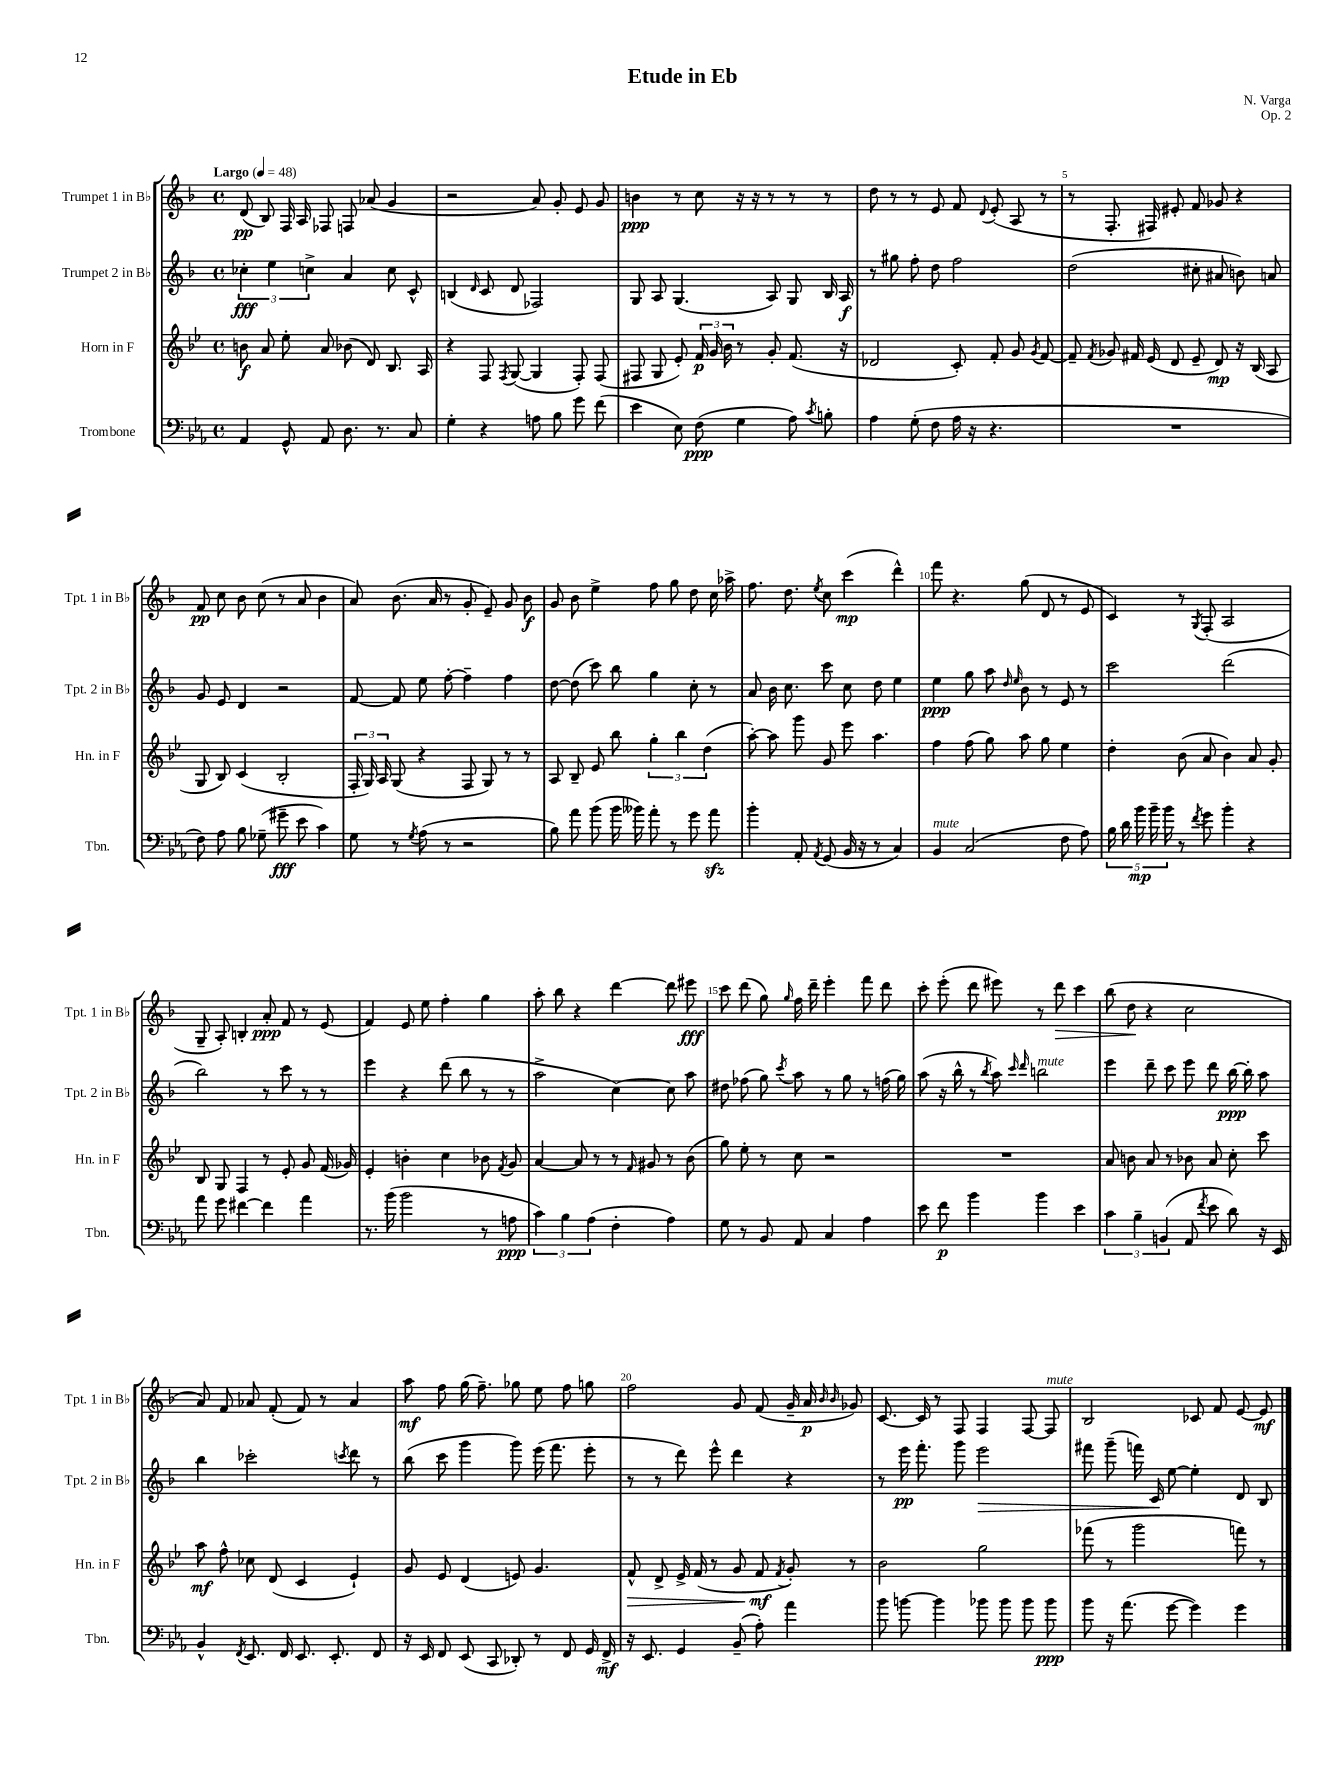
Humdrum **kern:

**kern	**dynam	**kern	**dynam	**kern	**dynam	**kern	**dynam
*part4	*part4	*part3	*part3	*part2	*part2	*part1	*part1
*staff4	*staff4	*staff3	*staff3	*staff2	*staff2	*staff1	*staff1
*I"Trombone	*	*I"Horn in F	*	*I"Trumpet 2 in B♭	*	*I"Trumpet 1 in B♭	*
*I'Tbn.	*	*I'Hn. in F	*	*I'Tpt. 2 in B♭	*	*I'Tpt. 1 in B♭	*
*clefF4	*	*clefG2	*	*clefG2	*	*clefG2	*
*k[b-e-a-]	*	*k[b-e-]	*	*k[b-]	*	*k[b-]	*
*M4/4	*	*M4/4	*	*M4/4	*	*M4/4	*
*met(c)	*	*met(c)	*	*met(c)	*	*met(c)	*
*MM48	*	*MM48	*	*MM48	*	*MM48	*
=1	=1	=1	=1	=1	=1	=1	=1
!	!	!	!	!	!	!LO:TX:a:B:t=Largo	!
4AA-/	.	8bn\	f	6cc-X'\	fff	(8d/	pp
.	.	8a/	.	.	.	8B-/)	.
.	.	.	.	6ee\	.	.	.
8GG^^/	.	8ee-'\	.	.	.	16F/	.
.	.	.	.	.	.	16A/	.
.	.	.	.	6ccn^\	.	.	.
8AA-/	.	8a/	.	.	.	8F-X/	.
8.D\	.	(8b-X\	.	4a/	.	8Fn/	.
.	.	8d/)	.	.	.	(8a-X/	.
8.r	.	.	.	.	.	.	.
.	.	8.B-/	.	8cc\	.	4g/	.
8C/	.	.	.	8c^^/	.	.	.
.	.	16A/	.	.	.	.	.
=2	=2	=2	=2	=2	=2	=2	=2
4G'\	.	4r	.	(4Bn/	.	2r	.
.	.	.	.	16qqd/	.	.	.
4r	.	8F/	.	8c/	.	.	.
.	.	8qF/	.	.	.	.	.
.	.	([8G/	.	8d/	.	.	.
8An\	.	4G/]	.	2F-X/)	.	8a/)	.
8B-\	.	.	.	.	.	8g'/	.
8g\	.	8F'/)	.	.	.	8e/	.
(8f\	.	(8F/	.	.	.	8g/	.
=3	=3	=3	=3	=3	=3	=3	=3
4e-\	.	8F#X/	.	8G/	.	4bn\	ppp
.	.	8G/	.	8A/	.	.	.
8E-\)	.	8e-'/)	.	(4.G/	.	8r	.
(8F\	ppp	24f/	p	.	.	8cc\	.
.	.	24g/	.	.	.	.	.
.	.	24b-\	.	.	.	.	.
4G\	.	8r	.	.	.	16r	.
.	.	.	.	.	.	16r	.
.	.	8g'/	.	8A/)	.	8r	.
8A-\)	.	(8.f/	.	8G/	.	8r	.
8qc/	.	.	.	.	.	.	.
8Bn'\	.	.	.	16B-/	.	8r	.
.	.	16r	.	16A/	f	.	.
=4	=4	=4	=4	=4	=4	=4	=4
4A-\	.	2d-X/	.	8r	.	8dd\	.
.	.	.	.	8gg#X\	.	8r	.
(8G'\	.	.	.	8ff'\	.	8r	.
8F\	.	.	.	8dd\	.	8e/	.
16A-\	.	8c'/)	.	2ff\	.	8f/	.
16r	.	.	.	.	.	.	.
.	.	.	.	.	.	8qqd/	.
4.r	.	8f'/	.	.	.	(8e'/	.
.	.	8g/	.	.	.	8A/	.
.	.	8qg/	.	.	.	.	.
.	.	[8f/	.	.	.	8r	.
=5	=5	=5	=5	=5	=5	=5	=5
1r	.	8f~/]	.	(2dd\	.	8r	.
.	.	8qf/	.	.	.	.	.
.	.	8g-X/	.	.	.	8.F'/	.
.	.	16f#X/	.	.	.	.	.
.	.	(16e-/	.	.	.	16F#X/)	.
.	.	8d/	.	.	.	8e#X'/	.
.	.	8e-~/	.	8cc#X'\	.	8f/	.
.	.	8d/)	mp	8a#X/	.	8g-X/	.
.	.	16r	.	8bn\)	.	4r	.
.	.	(16B-/	.	.	.	.	.
.	.	8A/	.	8an/	.	.	.
!!LO:LB:g=z
=6	=6	=6	=6	=6	=6	=6	=6
8F\)	.	8G/	.	8g/	.	8f/	pp
8A-\	.	8B-/)	.	8e/	.	8cc\	.
8B-\	.	(4c/	.	4d/	.	8b-\	.
(8G-X~\	.	.	.	.	.	(8cc\	.
8g#X~\	fff	2B-'/	.	2r	.	8r	.
8e-\	.	.	.	.	.	8a/	.
4c\)	.	.	.	.	.	4b-\	.
=7	=7	=7	=7	=7	=7	=7	=7
8G\	.	24F'/	.	[8f/	.	8a/)	.
.	.	24G/)	.	.	.	.	.
.	.	24A/	.	.	.	.	.
8r	.	(8G/	.	8f/]	.	(8.b-\	.
8qG/	.	.	.	.	.	.	.
(8A-\	.	4r	.	8ee\	.	.	.
.	.	.	.	.	.	16a/	.
8r	.	.	.	[8ff'\	.	8r	.
2r	.	8F/	.	4ff~\]	.	8g'/	.
.	.	8G/)	.	.	.	8e~/)	.
.	.	8r	.	4ff\	.	8g/	.
.	.	8r	.	.	.	8b-\	f
=8	=8	=8	=8	=8	=8	=8	=8
8B-\)	.	8A/	.	[8dd\	.	8g/	.
8a-\	.	8B-~/	.	(8dd\]	.	8b-\	.
(8b-\	.	8e-/	.	8ccc\)	.	4ee^\	.
16b-\	.	8bb-\	.	8bb-\	.	.	.
16b--X\)	.	.	.	.	.	.	.
8a-'\	.	6gg'\	.	4gg\	.	8ff\	.
8r	.	.	.	.	.	8gg\	.
.	.	6bb-\	.	.	.	.	.
8g\	.	.	.	8cc'\	.	8dd\	.
.	.	(6dd\	.	.	.	.	.
8a-zz\	.	.	.	8r	.	16cc\	.
.	.	.	.	.	.	16aa-X^\	.
=9	=9	=9	=9	=9	=9	=9	=9
4b-'\	.	[8aa'\)	.	8a/	.	8.ff\	.
.	.	8aa\]	.	16b-\	.	.	.
.	.	.	.	8.cc\	.	8.dd\	.
8AA-'/	.	8ggg\	.	.	.	.	.
8qAA-/	.	.	.	.	.	8qee/	.
(8GG/	.	8g/	.	8ccc\	.	8cc\	.
16BB-/	.	8eee-\	.	8cc\	.	(4ccc\	mp
16r	.	.	.	.	.	.	.
8r	.	4.aa\	.	8dd\	.	.	.
4C/)	.	.	.	4ee\	.	4ddd^^\)	.
=10	=10	=10	=10	=10	=10	=10	=10
!LO:TX:a:i:t=mute	!	!	!	!	!	!	!
4BB-/	.	4ff\	.	4ee\	ppp	8fff\	.
.	.	.	.	.	.	4.r	.
(2C/	.	(8ff\	.	8gg\	.	.	.
.	.	8gg\)	.	8aa\	.	.	.
.	.	.	.	16qqdd/	.	.	.
.	.	.	.	16qqee/	.	.	.
.	.	8aa\	.	8b-\	.	(8gg\	.
.	.	8gg\	.	8r	.	8d/	.
8F\	.	4ee-\	.	8e/	.	8r	.
8A-\)	.	.	.	8r	.	8e/	.
=11	=11	=11	=11	=11	=11	=11	=11
20B-\	.	4dd'\	.	2ccc\	.	4c/)	.
20d\	.	.	.	.	.	.	.
20b-\	mp	.	.	.	.	.	.
20b-~\	.	.	.	.	.	.	.
20b-\	.	.	.	.	.	.	.
8r	.	(8b-\	.	.	.	8r	.
8qf/	.	.	.	.	.	8qG/	.
8g\	.	8a/	.	.	.	(8F'/	.
4b-'\	.	4b-\)	.	(2ddd\	.	2A/	.
4r	.	8a/	.	.	.	.	.
.	.	8g'/	.	.	.	.	.
!!LO:LB:g=z
=12	=12	=12	=12	=12	=12	=12	=12
8a-\	.	8B-/	.	2bb-\)	.	8G~/	.
8g\	.	8G/	.	.	.	8A'/)	.
[4f#X\	.	4F/	.	.	.	4Bn'/	.
4f#\]	.	8r	.	8r	.	8a'/	ppp
.	.	8e-'/	.	8ccc\	.	8f/	.
4a-\	.	8g/	.	8r	.	8r	.
.	.	(16f/	.	8r	.	(8e/	.
.	.	16g-X/)	.	.	.	.	.
=13	=13	=13	=13	=13	=13	=13	=13
8.r	.	4e-'/	.	4eee\	.	4f/)	.
(16b-\	.	.	.	.	.	.	.
2b-\	.	4bn'\	.	4r	.	8e/	.
.	.	.	.	.	.	8ee\	.
.	.	4cc\	.	(8ddd\	.	4ff'\	.
.	.	.	.	8bb-\	.	.	.
8r	.	8b-X\	.	8r	.	4gg\	.
.	.	8qf/	.	.	.	.	.
8An\	ppp	8g/	.	8r	.	.	.
=14	=14	=14	=14	=14	=14	=14	=14
6c\)	.	[4a/	.	2aa^\	.	8aa'\	.
.	.	.	.	.	.	8bb-\	.
6B-\	.	.	.	.	.	.	.
.	.	8a/]	.	.	.	4r	.
(6A-\	.	.	.	.	.	.	.
.	.	8r	.	.	.	.	.
4F'\	.	8r	.	[4cc\)	.	[4ddd\	.
.	.	16qqf/	.	.	.	.	.
.	.	8g#X/	.	.	.	.	.
4A-\)	.	8r	.	8cc\]	.	8ddd\]	.
.	.	(8b-\	.	8aa\	.	8eee#X\	fff
=15	=15	=15	=15	=15	=15	=15	=15
8G\	.	8gg\)	.	8dd#X\	.	8ccc\	.
8r	.	8ee-'\	.	(8ff-X\	.	(8ddd\	.
8BB-/	.	8r	.	8gg\)	.	8gg\)	.
.	.	.	.	8qccc/	.	16qqgg/	.
8AA-/	.	8cc\	.	8aa\	.	16ff\	.
.	.	.	.	.	.	16ddd~\	.
4C/	.	2r	.	8r	.	4eee'\	.
.	.	.	.	8gg\	.	.	.
4A-\	.	.	.	8r	.	8fff\	.
.	.	.	.	(16ffn\	.	8ddd\	.
.	.	.	.	16gg\)	.	.	.
=16	=16	=16	=16	=16	=16	=16	=16
8e-\	.	1r	.	(8aa\	.	8ccc'\	.
8f\	p	.	.	16r	.	(8eee'\	.
.	.	.	.	16bb-^^\	.	.	.
4b-\	.	.	.	8r	.	8ddd\	.
.	.	.	.	8qbb-/	.	.	.
.	.	.	.	8aa\)	.	8eee#X\)	.
.	.	.	.	16qqccc/	.	.	.
.	.	.	.	16qqddd/	.	.	.
!	!	!	!	!LO:TX:a:i:t=mute	!	!	!
4b-\	.	.	.	2bbn\	.	8r	.
!	!	!	!	!	!	!	!LO:HP:b
.	.	.	.	.	.	8ddd\	>
4e-\	.	.	.	.	.	4ccc\	.
=17	=17	=17	=17	=17	=17	=17	=17
6c\	.	8a/	.	4eee\	.	(8bb-\	.
.	.	8bn\	.	.	.	8dd\	.
6B-~\	.	.	.	.	.	.	.
.	.	8a/	.	8ddd~\	.	4r	]
(6BBn/	.	.	.	.	.	.	.
.	.	8r	.	8ccc\	.	.	.
8AA-/	.	8b-X\	.	8eee\	.	2cc\	.
8qf/	.	.	.	.	.	.	.
8e-\	.	8a/	.	8ddd\	.	.	.
8d\)	.	8cc'\	.	[16bb-\	ppp	.	.
.	.	.	.	16bb-'\]	.	.	.
16r	.	8ccc\	.	8aa\	.	.	.
16EE-/	.	.	.	.	.	.	.
!!LO:LB:g=z
=18	=18	=18	=18	=18	=18	=18	=18
4BB-^^/	.	8aa\	mf	4bb-\	.	8a/)	.
.	.	8ff^^\	.	.	.	8f/	.
8qFF/	.	.	.	.	.	.	.
8.EE-/	.	8cc-X\	.	2ccc-X'\	.	8a-X/	.
.	.	(8d/	.	.	.	(8f'/	.
16FF/	.	.	.	.	.	.	.
8.EE-/	.	4c/	.	.	.	8f/)	.
.	.	.	.	.	.	8r	.
8.EE-'/	.	.	.	.	.	.	.
.	.	.	.	8qcccn/	.	.	.
.	.	4e-`/)	.	8ddd\	.	4a-/	.
8FF/	.	.	.	8r	.	.	.
=19	=19	=19	=19	=19	=19	=19	=19
16r	.	8g/	.	(8bb-\	.	8aa\	mf
16EE-/	.	.	.	.	.	.	.
8FF/	.	8e-/	.	8ccc\	.	8ff\	.
(8EE-/	.	(4d/	.	4ggg\	.	(16gg\	.
.	.	.	.	.	.	8.ff~\)	.
8CC/	.	.	.	.	.	.	.
8DD-X'/)	.	8en/)	.	8ggg\)	.	8gg-X\	.
8r	.	4.g/	.	(16eee\	.	8ee\	.
.	.	.	.	8.fff\	.	.	.
8FF/	.	.	.	.	.	8ff\	.
16GG/	.	.	.	8eee'\	.	8ggn\	.
16FF^/	mf	.	.	.	.	.	.
=20	=20	=20	=20	=20	=20	=20	=20
!	!	!	!LO:HP:b	!	!	!	!
16r	.	8f^^/	>	8r	.	2ff\	.
8.EE-/	.	.	.	.	.	.	.
.	.	8d^/	.	8r	.	.	.
4GG/	.	16e-^/	.	8ddd\)	.	.	.
.	.	(16f/	.	.	.	.	.
.	.	8r	.	8eee^^\	.	.	.
(8BB-~/	.	8g/	.	4ddd\	.	8g/	.
8A-'\)	.	8f/	mf	.	.	(8f/	.
.	.	8qf/	.	.	.	.	.
4a-\	.	8g'/)	]	4r	.	16g~/	.
.	.	.	.	.	.	16a/	p
.	.	.	.	.	.	16qqb-/	.
.	.	.	.	.	.	16qqb-/	.
.	.	8r	.	.	.	8g-X/)	.
=21	=21	=21	=21	=21	=21	=21	=21
8b-\	.	2b-\	.	8r	.	[8.c/	.
[8bn\	.	.	.	16eee\	pp	.	.
.	.	.	.	8.fff'\	.	16c/]	.
4b\]	.	.	.	.	.	8r	.
.	.	.	.	8ggg\	.	8F/	.
!	!	!	!	!	!LO:HP:b	!	!
8b-X\	.	2gg\	.	2eee\	>	4F/	.
8b-\	.	.	.	.	.	.	.
8b-\	.	.	.	.	.	[8F/	.
!	!	!	!	!	!	!LO:TX:a:i:t=mute	!
8b-\	ppp	.	.	.	.	8F/]	.
=22	=22	=22	=22	=22	=22	=22	=22
8b-\	.	(8fff-X\	.	8fff#X\	.	2B-/	.
16r	.	8r	.	(8ggg~\	.	.	.
(8.a-\	.	.	.	.	.	.	.
.	.	2ggg\	.	16fffn\)	.	.	.
.	.	.	.	16c/	.	.	.
[8g\	.	.	.	[8ee\	]	.	.
4g\])	.	.	.	4ee'\]	.	8c-X/	.
.	.	.	.	.	.	8f/	.
4g\	.	8fffn\)	.	8d/	.	[8e/	.
.	.	8r	.	8B-/	.	8e/]	mf
==	==	==	==	==	==	==	==
*-	*-	*-	*-	*-	*-	*-	*-
